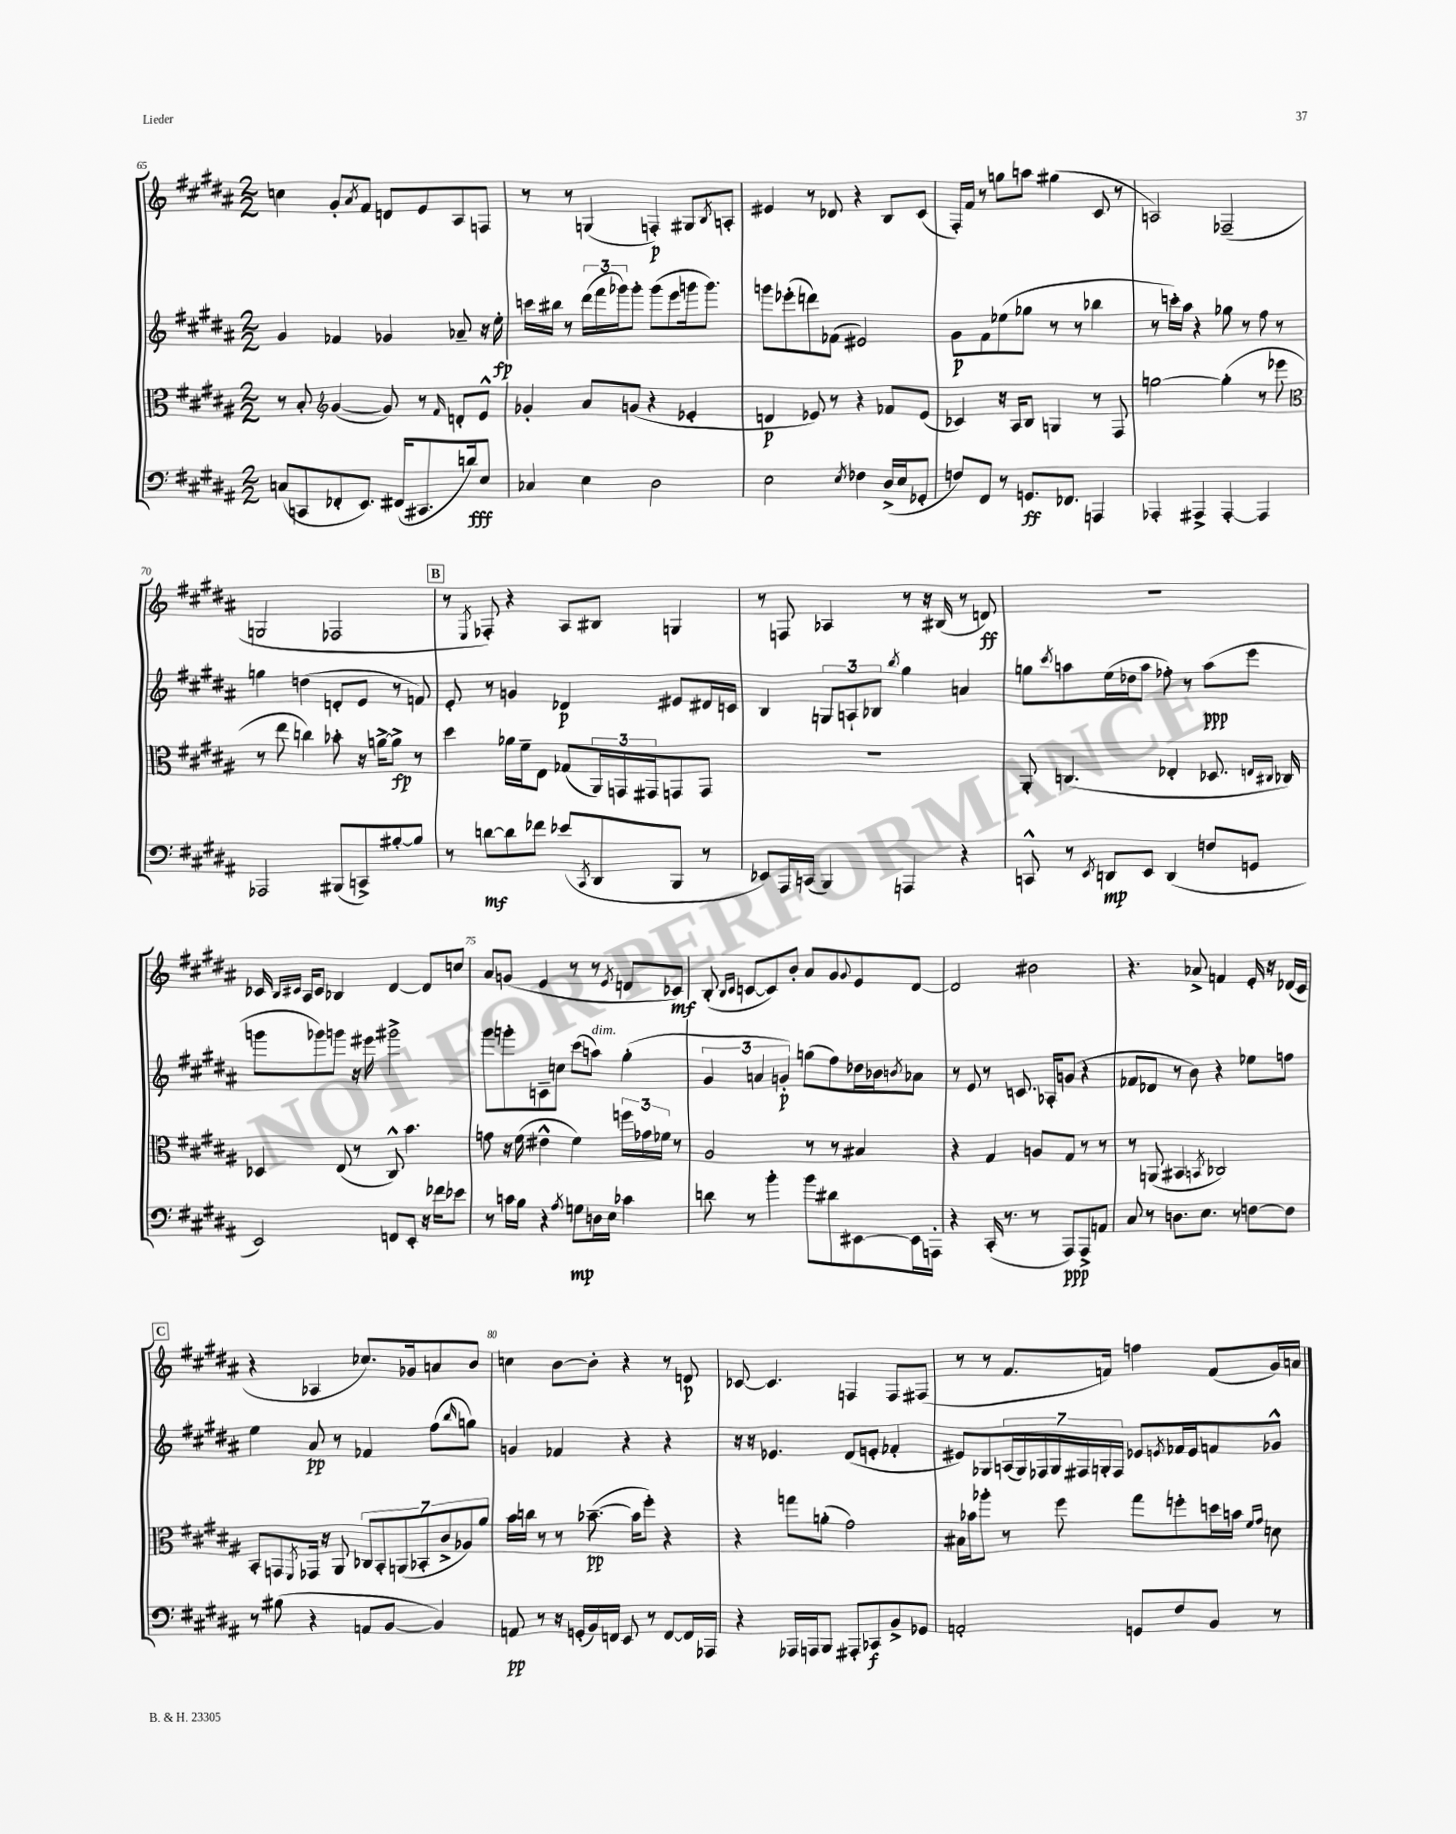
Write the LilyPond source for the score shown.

<<
\new StaffGroup <<
\new Staff = "s0" {
    \clef treble \key b \major \numericTimeSignature \time 2/2
    c''4 gis'8-. \acciaccatura { ais'8 } fis'8 d'8 e'8 ais8 f8 |
    r8 r8 g4( f4-.\p) gis8 \acciaccatura { b8 } a8-. |
    eis'4 r8 des'8 r4 b8 cis'8( |
    fis16-.) fis'16 r8 g''8 a''8 gis''4( cis'8 r8 |
    a2) fes2--( |
    g2 fes2 |
    \mark \markup { \box "B" } r8 \acciaccatura { e8 } fes8-.) r4 ais8 bis8 g4 |
    r8 f8 aes4 r8 r16 bis16( r8 d'8\ff) |
    R1 |
    ces'16 \grace { b16 cis'16 } ais16 cis'8 bes4 dis'4~ dis'8 c''8 |
    ais'8 g'8( e'4 r8 r8 \acciaccatura { e'8 } d'8 ces'8\mf) |
    b8-.( \grace { b16 cis'16 } c'8~ c'8) b'8-. ais'8 gis'8 \appoggiatura { gis'8 } e'8 dis'8~ |
    dis'2 bis'2 |
    r4. aes'8-> f'4 e'16-. r16 des'16( cis'16 |
    \mark \markup { \box "C" } r4 aes4 ces''8.) ges'16 a'8 b'8 |
    c''4 b'8~ b'8-. r4 r8 d'8\p |
    ces'8~ ces'4. f4 f8 fis8( |
    r8 r8 fis'8. f'16) f''4 f'8( gis'16) a'16 \bar "|." |
}
\new Staff = "s1" {
    \clef treble \key b \major \numericTimeSignature \time 2/2
    gis'4 fes'4 ges'4 aes'8-- r16 e''16-.\fp |
    c'''16 bis''16 r8 \tuplet 3/2 { dis'''16( fis'''16 ges'''16) } ges'''8-. ges'''8( e'''8 g'''16 g'''8.) |
    g'''8 ees'''8-.( d'''8) fes'8( eis'2) |
    gis'8\p fis'8 ees''8( ges''8 r8 r8 bes''4 |
    r8 c'''16-.) ais''16 r4 ges''8 r8 fis''8 r8 |
    g''4 d''4( d'8-. e'8 r8 f'8) |
    \mark \markup { \box "B" } e'8-. r8 g'4 des'4\p eis'8 dis'16 c'16 |
    b4 \tuplet 3/2 { g8 a8-! bes8 } \acciaccatura { b''8 } gis''4 a'4 |
    g''8 \acciaccatura { cis'''8 } a''8 e''16( des''16 a''8 fes''8-.) r8 a''8\ppp( e'''8 |
    g'''8 ges'''8) g'''8 r16 eis'''16 gis'''2-> |
    gis'''8 g'''8-. c'8-- c''8 cis'''8( a''8^\markup { \italic "dim." }) gis''4-.( |
    \tuplet 3/2 { gis'4 a'4 g'4-.\p) } g''8( fis''8) des''16 bes'16 \acciaccatura { b'8 } aes'8 |
    r8 e'8 r8 c'8. aes16-. g'8( r4 |
    fes'8 des'8 r8 b'8) r4 ees''8 f''8 |
    \mark \markup { \box "C" } e''4 ais'8\pp r8 fes'4 fis''8( \grace { b''16 } g''8) |
    g'4 fes'4 r4 r4 |
    r16 r16 ees'4. dis'8( e'8-. fes'4-. |
    eis'8) ges8 \tuplet 7/4 { a16( ges16) fes16 ges16 fis16 g16-. fis16 } ees'8 \acciaccatura { e'8 } fes'16 e'16 f'8 ges'8-^ \bar "|." |
}
\new Staff = "s2" {
    \clef alto \key b \major \numericTimeSignature \time 2/2
    r8 b8-. \clef treble gis'4~( gis'8) r8 \grace { fis'16 } d'8-. e'8-^ |
    ges'4-. ais'8 g'8( r4 ees'4-. |
    d'4\p ees'8) r8 r4 fes'8 ees'8( |
    ces'4) r16 ais16 b8 g4 r8 fis8 |
    g''2~ g''4-.( r8 ees'''8 |
    \clef alto r8 e''8 c''4) bes'8-. r16 a'16~-> a'8->\fp r8 |
    \mark \markup { \box "B" } dis''4 aes'16 fis'16-- e8 ges8( \tuplet 3/2 { ais,16) g,16 gis,16 } g,8 g,8 |
    R1 |
    ais,8-. c4.( ees4-. des8. \grace { e16 cis16 } ces16) |
    des4 e8( r8 cis8-^) b'4. |
    g'8 r16 fis'16( eis'4-^ fis'4) \tuplet 3/2 { f''16 ges'16 fes'16 } r8 |
    ais2 r8 r8 bis4 |
    r4 gis4 a8 gis8 r8 r8 |
    r8 a,8( bis,4 \acciaccatura { b,8 } ces2) |
    \mark \markup { \box "C" } b,8-. g,8 \acciaccatura { fis,8 } ges,16 r16 ais,8 \tuplet 7/4 { ces8 b,8-. a,8( bes,8-. cis'8-> aes8) ais'8 } |
    b'16 c''16 r8 r8 bes'8.~--\pp( bes'16 fis''8-.) r4 |
    r4 g''8 a'8-.( gis'2) |
    bis16 bes'16 aes''8-. r8 fis''8 gis''8 f''8-. d''16 b'16 \grace { fis'16 gis'16 } d'8 \bar "|." |
}
\new Staff = "s3" {
    \clef bass \key b \major \numericTimeSignature \time 2/2
    c8( c,8 fes,8-. e,8.) fis,16( cis,8. d'16\fff) e8 |
    ces4 e4 dis2 |
    e2 \acciaccatura { e8 } fes4 dis16->( e16 ges,8-. |
    f8) fis,8 r8 g,8.\ff fes,8. a,,4 |
    aes,,4-. ais,,4-> ais,,4~-. ais,,4 |
    aes,,2 bis,,8( c,8->) bis8~-. bis8 |
    \mark \markup { \box "B" } r8 d'8~\mf d'8 fes'8 ees'8( \acciaccatura { cis,8 } dis,8 b,,8 r8 |
    ees,8) ais,,16 c,16( b,,4) a,,4 r4 |
    c,8-^ r8 \acciaccatura { e,8 } d,8\mp e,8 d,4( f8 g,8 |
    e,2) f,8 e,8-. r16 fes'16 ees'8 |
    r8 c'16 b16 r4 \acciaccatura { ais8 } g8\mp d16 e16 ces'4 |
    d'8 r8 b'4-. b'8 dis'8 eis,8~ eis,16 a,,16-. |
    r4 cis,16-.( r8. r8 ais,,8\ppp) ais,,8-> a,8 |
    cis8 r8 d8. e8. r8 f8~ f8 |
    \mark \markup { \box "C" } r8 bis8( r4 a,8 b,8~ b,4) |
    a,8\pp r8 r16 g,16-.( b,16) f,16 e,8 r8 f,8~ f,16 aes,,16 |
    r4 aes,,16 a,,16 b,,8 ais,,8-. ces,8\f b,8-> ges,8 |
    a,2-. g,8 fis8 b,8 r8 \bar "|." |
}
>>
>>
\layout { \context { \Score currentBarNumber = #65 \override BarNumber.break-visibility = ##(#f #t #t) barNumberVisibility = #(every-nth-bar-number-visible 5) } }
